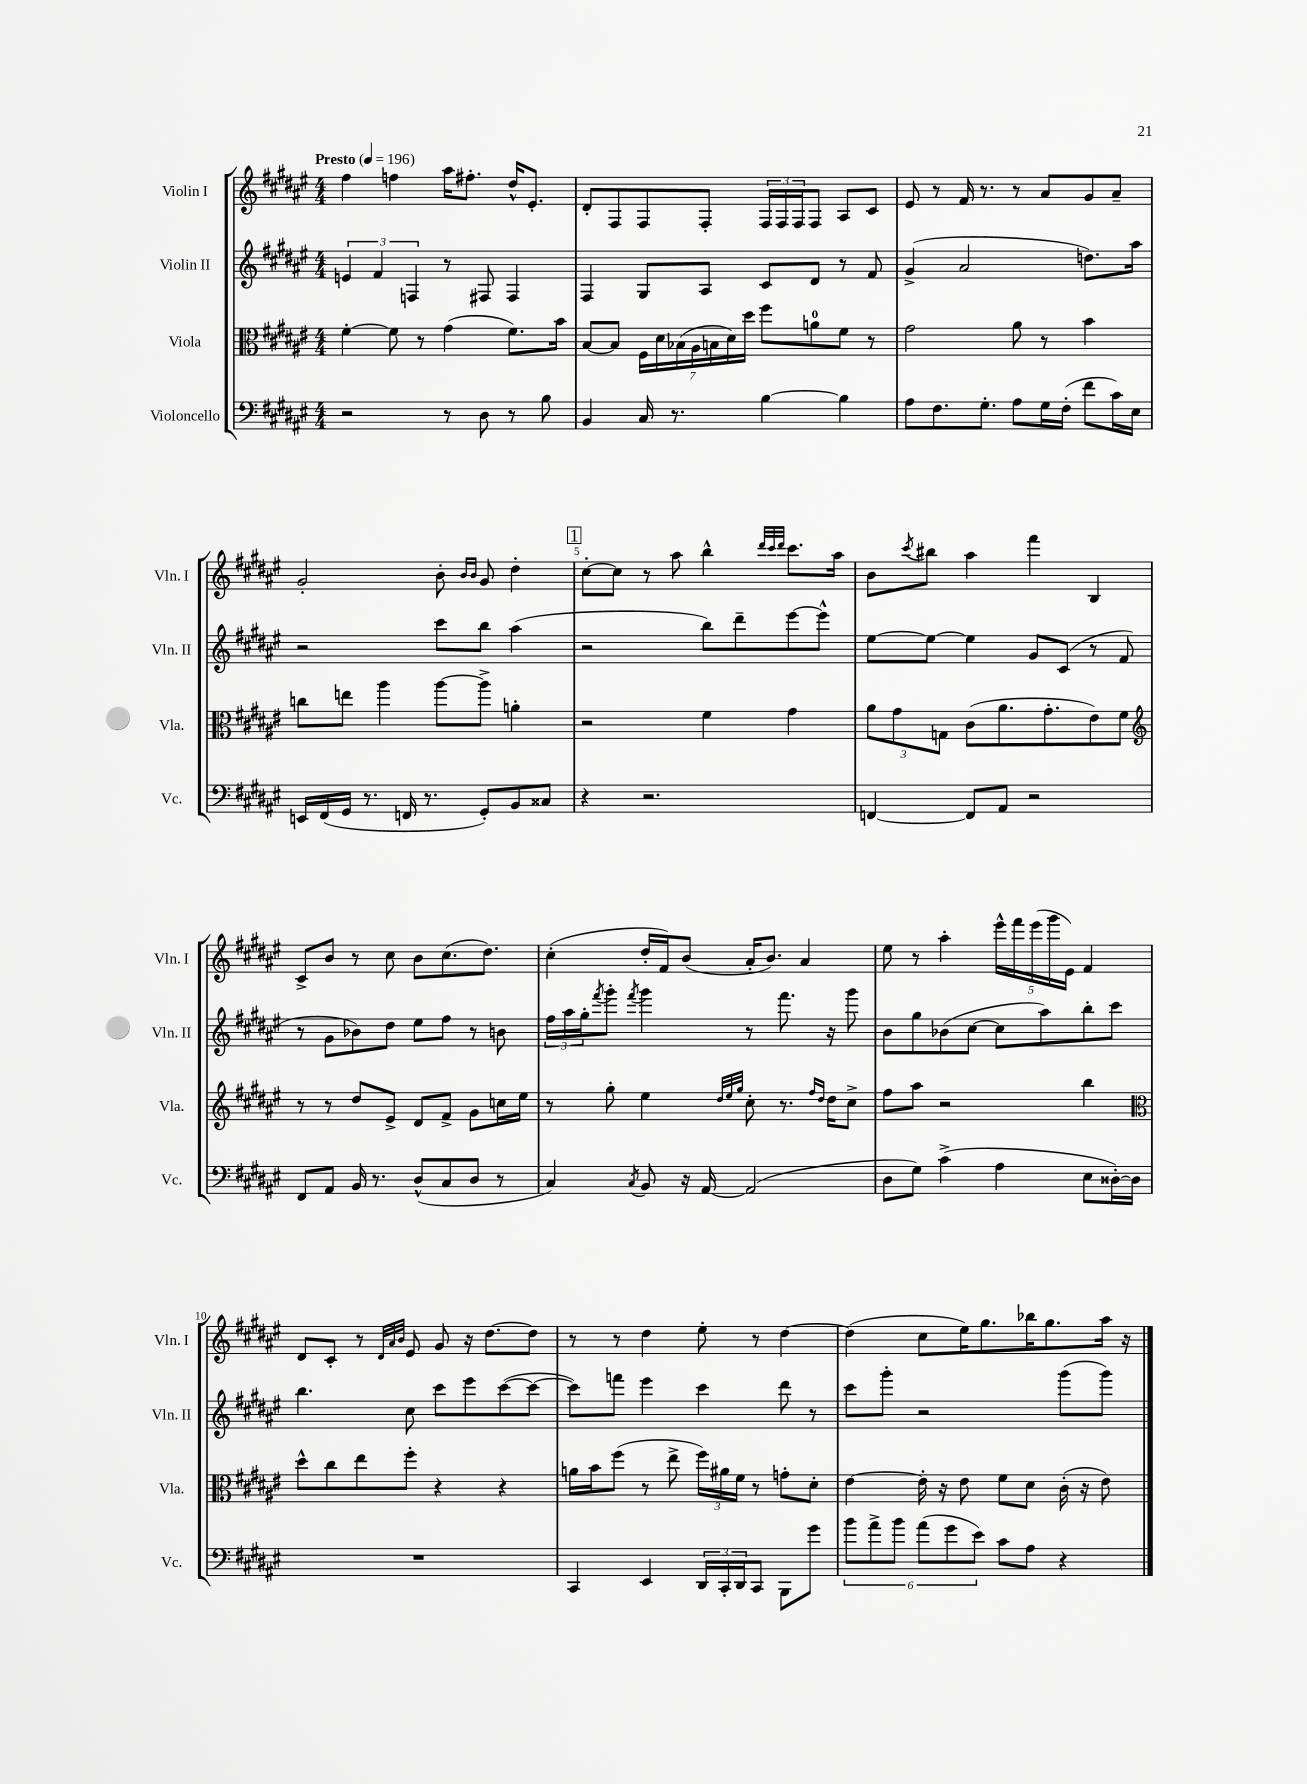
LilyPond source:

<<
\new StaffGroup <<
\new Staff = "s0" \with { instrumentName = "Violin I" shortInstrumentName = "Vln. I" } {
    \clef treble \key fis \major \numericTimeSignature \time 4/4 \tempo "Presto" 4 = 196
    fis''4 f''4 ais''16 fis''8.-. dis''16-^ eis'8.-. |
    dis'8-. fis8 fis8 fis8-. \tuplet 3/2 { fis16 fis16 fis16 } fis8 ais8 cis'8 |
    eis'8 r8 fis'16 r8. r8 ais'8 gis'8 ais'8-- |
    gis'2-. b'8-. \grace { b'16 b'16 } gis'8 dis''4-. |
    \mark \markup { \box "1" } cis''8~-. cis''8 r8 ais''8 b''4-^ \grace { dis'''32 cis'''32 dis'''32 } cis'''8. ais''16 |
    b'8 \acciaccatura { cis'''8 } bis''8 ais''4 fis'''4 b4 |
    cis'8-> b'8 r8 cis''8 b'8 cis''8.( dis''8.) |
    cis''4-.( dis''16-. fis'16) b'8( ais'16-. b'8.) ais'4 |
    eis''8 r8 ais''4-. \tuplet 5/4 { eis'''16-^ fis'''16 eis'''16( gis'''16 eis'16) } fis'4 |
    dis'8 cis'8-. r8 \grace { dis'32 ais'32 b'32 } eis'8 gis'8 r16 dis''8.~ dis''8 |
    r8 r8 dis''4 eis''8-. r8 dis''4~ |
    dis''4( cis''8 eis''16) gis''8. bes''16 gis''8. ais''16 r16 \bar "|." |
}
\new Staff = "s1" \with { instrumentName = "Violin II" shortInstrumentName = "Vln. II" } {
    \clef treble \key fis \major \numericTimeSignature \time 4/4
    \tuplet 3/2 { e'4 fis'4 f4 } r8 fis8 fis4 |
    fis4 gis8 ais8 cis'8 dis'8 r8 fis'8 |
    gis'4->( ais'2 d''8.) ais''16 |
    r2 cis'''8 b''8 ais''4( |
    \mark \markup { \box "1" } r2 b''8) dis'''8-- eis'''8~ eis'''8-^ |
    eis''8~ eis''8~ eis''4 gis'8 cis'8( r8 fis'8 |
    r8 gis'8 bes'8) dis''8 eis''8 fis''8 r8 b'8 |
    \tuplet 3/2 { fis''16 ais''16 gis''16-. } \acciaccatura { fis'''8 } gis'''8-. \acciaccatura { fis'''8 } gis'''4 r8 fis'''8. r16 gis'''8 |
    b'8 gis''8 bes'8( cis''8~ cis''8 ais''8) b''8-. cis'''8 |
    b''4. cis''8 cis'''8 eis'''8 cis'''8~( cis'''8~ |
    cis'''8) f'''8 eis'''4 cis'''4 dis'''8 r8 |
    cis'''8 gis'''8-. r2 gis'''8( gis'''8) \bar "|." |
}
\new Staff = "s2" \with { instrumentName = "Viola" shortInstrumentName = "Vla." } {
    \clef alto \key fis \major \numericTimeSignature \time 4/4
    fis'4~-. fis'8 r8 gis'4( fis'8.) b'16 |
    b8~ b8 \tuplet 7/4 { fis16 dis'16 bes16( ais16 b16 dis'16) dis''16 } fis''8 a'8-0 fis'8 r8 |
    gis'2 ais'8 r8 b'4 |
    c''8 e''8 ais''4 ais''8~ ais''8-> a'4-. |
    \mark \markup { \box "1" } r2 fis'4 gis'4 |
    \tuplet 3/2 { ais'8 gis'8 g8 } cis'8( ais'8. gis'8.-. eis'8) fis'8 |
    \clef treble r8 r8 dis''8 eis'8-> dis'8 fis'8-> gis'8 c''16 eis''16 |
    r8 gis''8-. eis''4 \grace { dis''32 eis''32 gis''32 } cis''8-. r8. \grace { fis''16 dis''16 } dis''16 cis''8-> |
    fis''8 ais''8 r2 b''4 |
    \clef alto dis''8-^ cis''8 eis''8 fis''8-. r4 r4 |
    a'16 b'16 fis''8( r8 eis''8-> \tuplet 3/2 { fis''16) ais'16 fis'16 } r8 g'8-. dis'8-. |
    eis'4~ eis'16-. r16 eis'8 fis'8 dis'8 cis'16-.( r16 eis'8) \bar "|." |
}
\new Staff = "s3" \with { instrumentName = "Violoncello" shortInstrumentName = "Vc." } {
    \clef bass \key fis \major \numericTimeSignature \time 4/4
    r2 r8 dis8 r8 b8 |
    b,4 cis16 r8. b4~ b4 |
    ais8 fis8. gis8.-. ais8 gis16 fis16-.( fis'8 cis'16) eis16 |
    e,16 fis,16( gis,16 r8. f,16 r8. gis,8-.) b,8 cisis8 |
    \mark \markup { \box "1" } r4 r2. |
    f,4~ f,8 ais,8 r2 |
    fis,8 ais,8 b,16 r8. dis8-^( cis8 dis8 r8 |
    cis4) \acciaccatura { cis8 } b,8 r16 ais,16~ ais,2( |
    dis8 gis8) cis'4->( ais4 eis8 disis16~-.) disis16 |
    R1 |
    cis,4 eis,4 \tuplet 3/2 { dis,16 cis,16-. dis,16 } cis,8 b,,8 gis'8 |
    \tuplet 6/4 { b'8 ais'8-> b'8 ais'8( gis'8 eis'8) } cis'8 ais8 r4 \bar "|." |
}
>>
>>
\layout { \context { \Score \override BarNumber.break-visibility = ##(#f #t #t) barNumberVisibility = #(every-nth-bar-number-visible 5) } }
